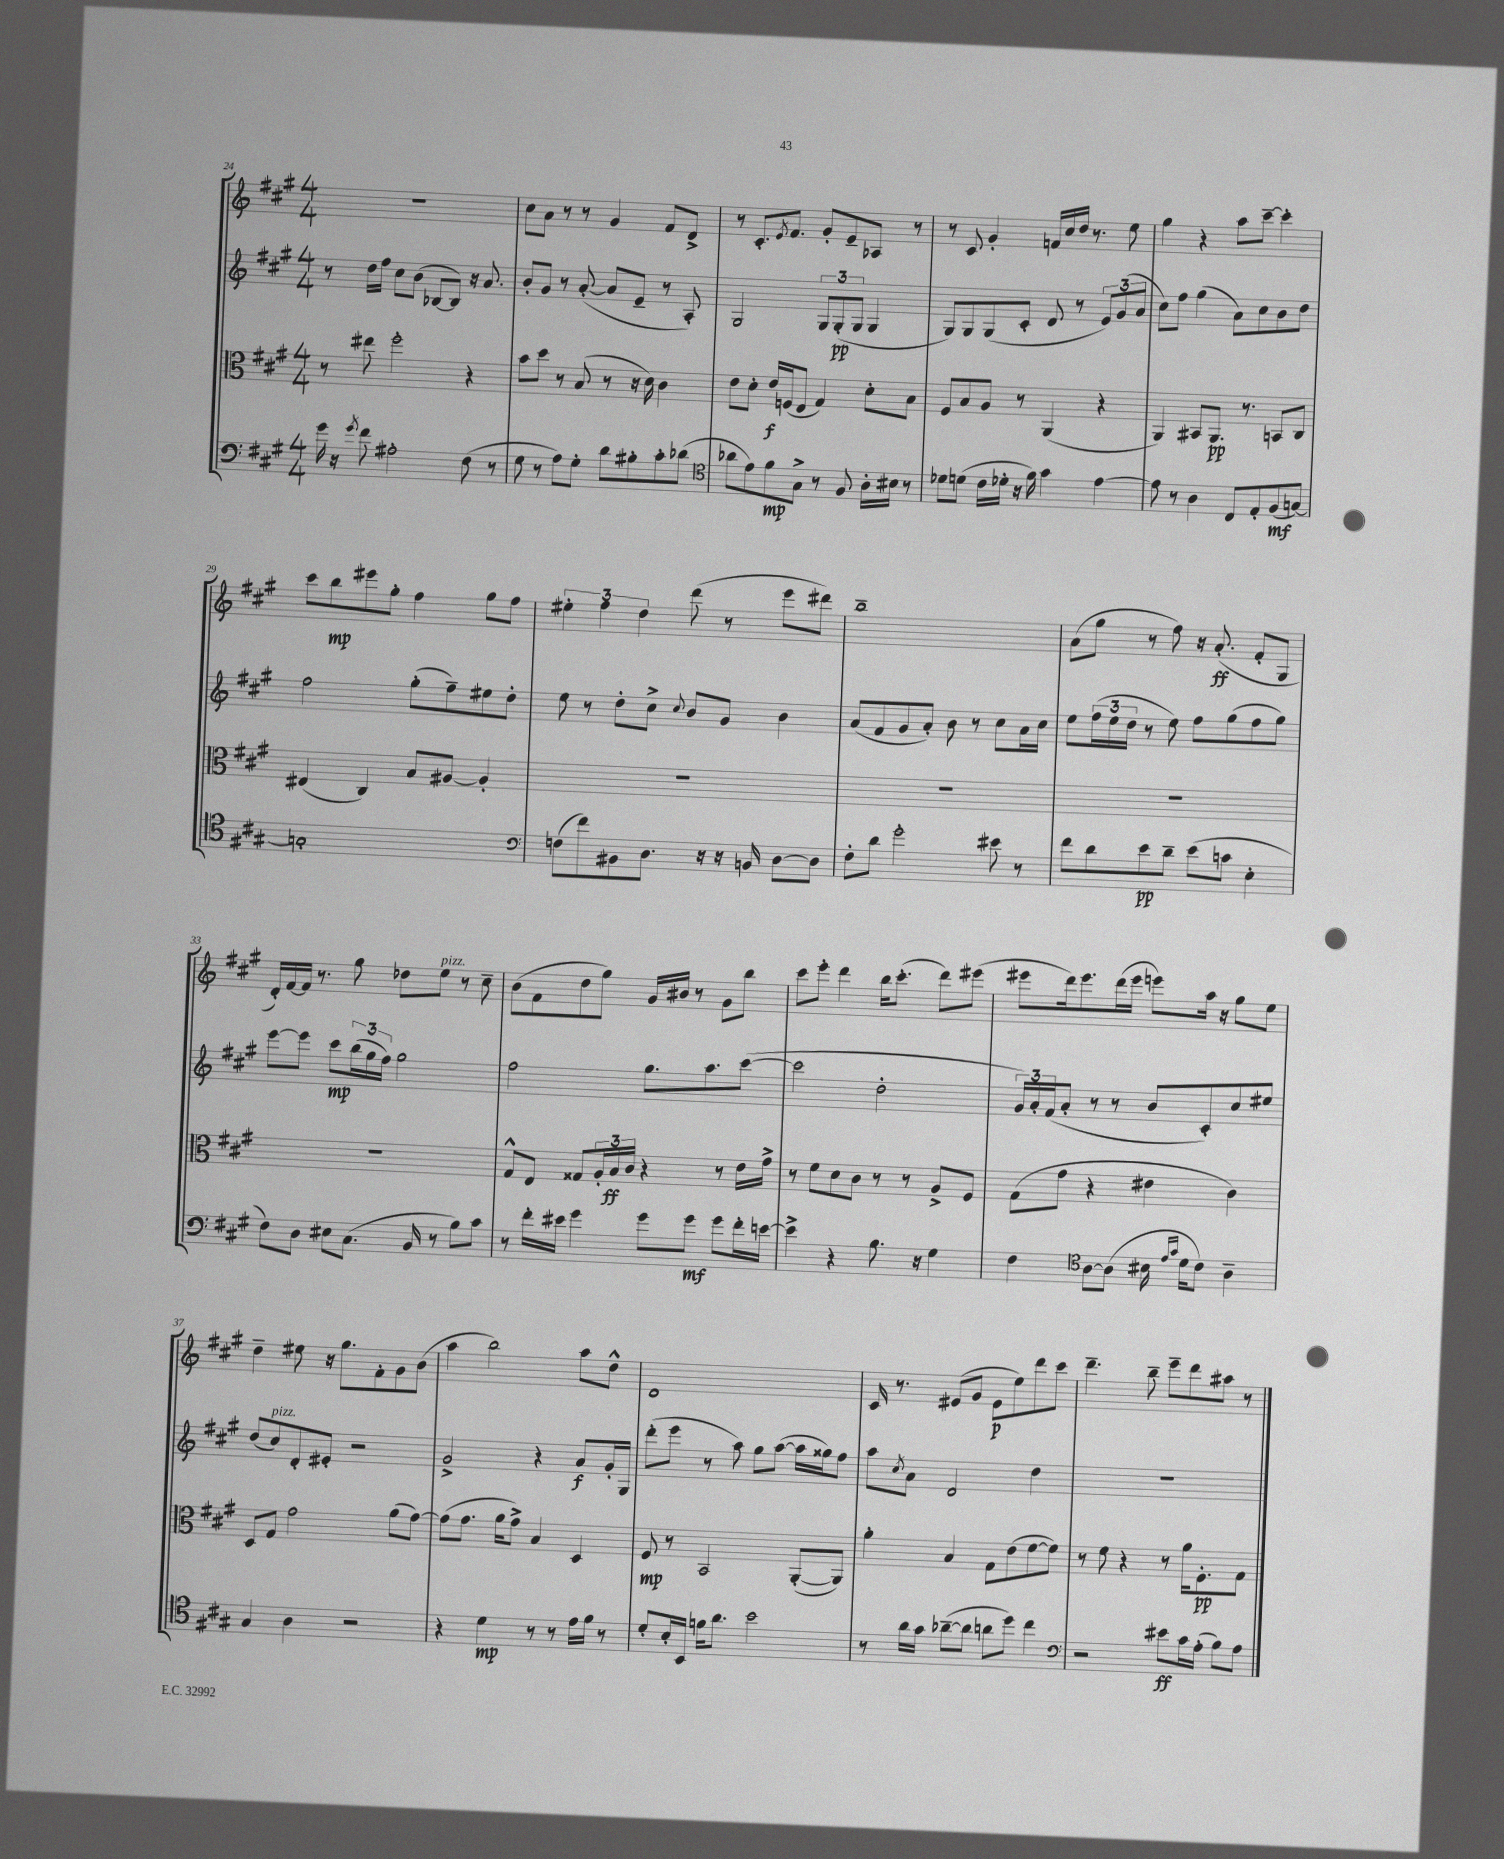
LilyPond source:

<<
\new StaffGroup <<
\new Staff = "s0" {
    \clef treble \key a \major \numericTimeSignature \time 4/4
    R1 |
    cis''8 a'8 r8 r8 gis'4 fis'8 d'8-> |
    r8 cis'8.-. \acciaccatura { e'8 } fis'8. gis'8-. e'8-- aes8 r8 |
    r8 cis'8 gis'4-. f'16 cis''16 d''16 r8. e''8 |
    gis''4 r4 a''8 cis'''8~-- cis'''4-. |
    cis'''8 b''8\mp eis'''8 gis''8-. fis''4 gis''8 fis''8 |
    \tuplet 3/2 { eis''4-. fis''4 d''4 } d'''8( r8 e'''8 dis'''8) |
    b''1-- |
    a'8( gis''8 r8 fis''8) r16 a'8.-.\ff( fis'8-. gis8 |
    d'16-.) fis'16~ fis'16 r8. gis''8 des''8 e''8^\markup { \italic "pizz." } r8 cis''8-- |
    b'8( fis'8 d''8 gis''8) gis'16 bis'16 r8 gis'8 b''8 |
    cis'''8 e'''8-. d'''4 b''16 cis'''8.-.( d'''8) eis'''8( |
    eis'''8 d'''16) eis'''8. d'''16( eis'''16 e'''8) a''16 r16 gis''8 e''8 |
    d''4-- eis''8 r16 gis''8. fis'8-. gis'8 b'8( |
    a''4 b''2) a''8 d''8-^ |
    d'1 |
    cis'16 r8. eis'8( gis'8 eis'8\p e''8) d'''8 cis'''8 |
    d'''4.-- b''8-- e'''8-- d'''8 ais''8 r8 \bar "|." |
}
\new Staff = "s1" {
    \clef treble \key a \major \numericTimeSignature \time 4/4
    r8 d''16 fis''16 cis''8 b'8( bes8~ bes8) r16 a'8. |
    b'8-. gis'8 r8 a'8~-.( a'8 e'8-- r8 a8-.) |
    gis2 \tuplet 3/2 { gis8 gis8-.\pp( gis8 } gis4 |
    gis8) gis8 gis8( cis'8-. d'8 r8 \tuplet 3/2 { e'8) gis'8( a'8 } |
    cis''8) fis''8 gis''4( a'8) cis''8 b'8 d''8 |
    fis''2 gis''8-.( fis''8--) eis''8 d''8-. |
    e''8 r8 d''8-. cis''8-> \appoggiatura { cis''8 } b'8 gis'8 b'4 |
    a'8( fis'8 gis'8 a'8-.) b'8 r8 cis''8 a'16 cis''16 |
    e''8 \tuplet 3/2 { fis''16( e''16 d''16 } r8 e''8) fis''8 gis''8( fis''8 gis''8) |
    e'''8~ e'''8 cis'''8\mp \tuplet 3/2 { b''16( gis''16 fis''16) } gis''2 |
    fis''2 gis''8. a''8. cis'''8~( |
    cis'''2 d''2-. |
    \tuplet 3/2 { gis'16) a'16-. fis'16( } a'8-. r8 r8 b'8 cis'8-.) cis''8 eis''8 |
    d''8( cis''8^\markup { \italic "pizz." }) d'8-. eis'8-. r2 |
    gis'2-> r4 a'8\f gis'16-. gis16 |
    d'''8-.( e'''8 r8 a''8) gis''8 a''8~( a''16 gisis''16) fis''8 |
    a''8 \acciaccatura { cis''8 } a'8 d'2 d''4 |
    R1 \bar "|." |
}
\new Staff = "s2" {
    \clef alto \key a \major \numericTimeSignature \time 4/4
    r8 eis''8 fis''2-. r4 |
    b'8 d''8 r8 b8( r8 r16 d'16) cis'4 |
    e'8 d'8-. e'16\f f16( e8 gis4) d'8-. b8 |
    fis8 b8 a8 r8 a,4( r4 |
    a,4) bis,8 a,8.\pp r8. b,8 cis8 |
    eis4( cis4) b8 ais8~ ais4-. |
    R1 |
    R1 |
    R1 |
    R1 |
    gis8-^ e8 gisis8 \tuplet 3/2 { a16-. b16\ff cis'16 } r4 r8 e'16 gis'16-> |
    r8 fis'8 d'8 cis'8 r8 r8 a8-> fis8 |
    gis8( gis'8 r4 eis'4 cis'4) |
    d8 gis8 gis'2 a'8( gis'8~) |
    gis'8( gis'8. a'16 gis'8->) b4 d4 |
    fis8\mp r8 b,2 a,8~-.( a,8) |
    a'4-. b4 gis8 e'8( fis'8~ fis'8) |
    r8 fis'8 r4 r8 a'16 fis8.-.\pp gis8 \bar "|." |
}
\new Staff = "s3" {
    \clef bass \key a \major \numericTimeSignature \time 4/4
    gis'16 r16 \acciaccatura { gis'8 } fis'8 ais2-. fis8( r8 |
    gis8 r8 a8) gis8-. d'8 bis8-. cis'8-. des'8( |
    \clef tenor aes'8 e'8) fis'8\mp gis8-> r8 fis8 a16-. bis16 r8 |
    des'8 d'8( cis'16 des'16-. r16 fis'16) gis'4 e'4~ |
    e'8 r8 a4 cis8 e8-. fis8\mf( g8~) |
    g1-. |
    \clef bass f8( fis'8) bis,8 d8. r16 r16 b,16 d8~ d8 |
    fis8-. d'8 gis'2-. eis'8 r8 |
    fis'8 d'8 e'8\pp d'8-- e'8( c'8 e4-. |
    fis8) d8 eis8 cis8.( b,16 r8 b8) cis'8 |
    r8 fis'16-. eis'16 gis'4 gis'8 gis'8\mf gis'8 fis'16-. e'16~ |
    e'4-> r4 b8. r16 gis4 |
    fis4 \clef tenor a8~ a8( bis16 \grace { e'16 gis'16 } d'16 cis'8) a4-- |
    gis4 a4 r2 |
    r4 d'4\mp r8 r8 e'16 fis'16 r8 |
    d'8-. b16-. b,16 f'16 a'8. b'2 |
    r8 a'16 gis'16 aes'8~--( aes'8 a'8 d''8) cis''4 |
    \clef bass r2 eis'8\ff cis'16 a16-.( b8) a8 \bar "|." |
}
>>
>>
\layout { \context { \Score currentBarNumber = #24 } }
